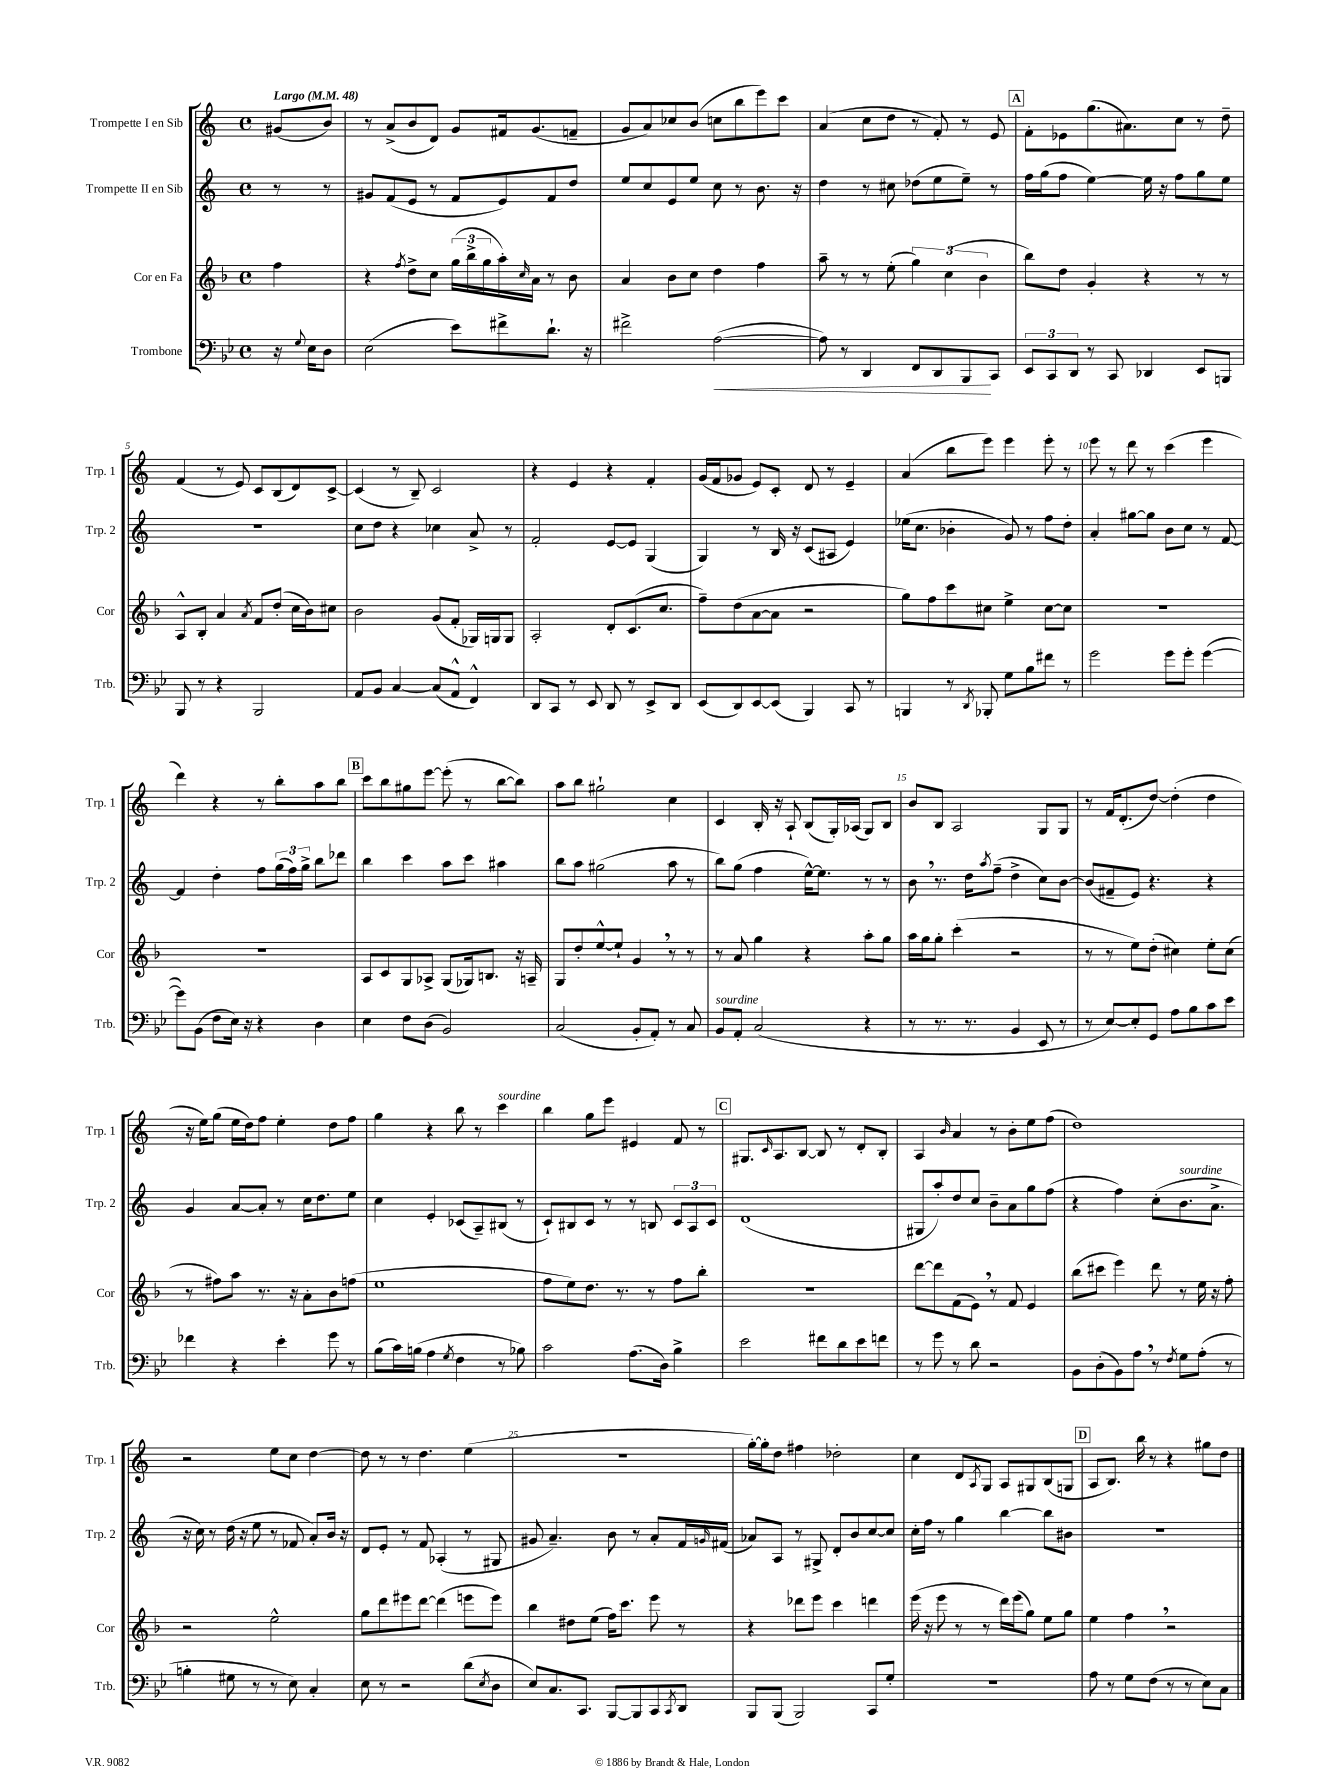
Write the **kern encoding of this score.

**kern	**kern	**kern	**kern
*staff4	*staff3	*staff2	*staff1
*clefF4	*clefG2	*clefG2	*clefG2
*k[b-e-]	*k[b-]	*k[]	*k[]
*M4/4	*M4/4	*M4/4	*M4/4
*met(c)	*met(c)	*met(c)	*met(c)
*MM48	*MM48	*MM48	*MM48
16r	4ff	8r	(8g#
8qqG	.	.	.
16E-	.	.	.
8D	.	8r	8b)
=	=	=	=
(2E-	4r	8g#	8r
.	.	(8f	(8a^
.	8qff	.	.
.	8dd^	8e	8b
.	8cc	8r	8d)
8e-)	(24gg	8f	8g
.	24bb-^	.	.
.	24gg	.	.
8f#^	16aa')	8e)	16f#
.	16qqcc	.	.
.	16a	.	(8.g
8.d`	8r	8f	.
.	8b-	8dd	8f~
16r	.	.	.
=	=	=	=
2f#^	4a	8ee	8g
.	.	8cc	8a)
.	8b-	8e	8cc-
.	8cc	8ee	(8b
([2A	4dd	8cc	8cc
.	.	8r	8bb
.	4ff	8.b	8eee)
.	.	.	8ccc
.	.	16r	.
=	=	=	=
8A])	8aa~	4dd	(4a
8r	8r	.	.
4DD	8r	8r	8cc
.	(8ee'	8cc#	8dd
8FF	6gg)	(8dd-	8r
8DD	.	8ee	8f')
.	(6cc	.	.
8BBB-	.	8ee~)	8r
.	6b-	.	.
8CC	.	8r	8e
=	=	=	=
12EE-	8bb-)	16ff	8f'
.	.	(16gg	.
12CC	.	.	.
.	8dd	8ff	8e-
12DD	.	.	.
8r	4g'	[4ee)	(8.gg
8CC	.	.	.
.	.	.	8.a#)
4DD-	4r	16ee]	.
.	.	16r	.
.	.	8ff	8cc
8EE-	8r	8gg	8r
8BBB	8r	8ee	8dd~
=	=	=	=
8BBB-	8A^^	1r	(4f
8r	8B-'	.	.
4r	4a	.	8r
.	.	.	8e)
.	8qa	.	.
2BBB-	8f	.	8c
.	(8dd'	.	(8B
.	16cc	.	8d)
.	16b-)	.	.
.	8cc#	.	[8c^
=	=	=	=
8AA	2b-	8cc	(4c]
8BB-	.	8dd	.
[4C	.	4r	8r
.	.	.	8B~)
(8C]	(8g	4cc-	2c
8AA^^	8f'	.	.
4FF^^)	16G-)	8a^	.
.	16G	.	.
.	8G	8r	.
=	=	=	=
8DD	2A'	2f'	4r
8CC	.	.	.
8r	.	.	4e
8EE-	.	.	.
8DD	8d'	[8e	4r
8r	(8.c	8e]	.
8EE-^	.	(4G	4f'
.	8.cc	.	.
8DD	.	.	.
=	=	=	=
(8EE-	8ff~)	4G)	(16g
.	.	.	16f
8DD)	(8dd	.	8g-
[8EE-	[8a	8r	8e)
(8EE-]	8a]	16B	8c'
.	.	16r	.
4BBB-)	2r	(8c	8d
.	.	8A#	8r
8CC	.	4e)	4e~
8r	.	.	.
=	=	=	=
4BBB	8gg)	(16ee-	(4a
.	.	8.cc	.
.	8ff	.	.
8r	8ccc	4b-'	8bb
8qDD	.	.	.
8BBB-'	8cc#	.	8eee)
8G	4ee^	8g)	4eee
8B-	.	8r	.
8f#	[8cc#	8ff	8eee'
8r	8cc#]	8dd'	8r
=	=	=	=
2g	1r	4a'	8eee
.	.	.	8r
.	.	[8gg#	8ddd
.	.	8gg#]	8r
8g	.	8b	(4ccc
8g'	.	8cc	.
([4g	.	8r	4eee
.	.	[8f	.
=	=	=	=
8g])	1r	4f]	4ddd)
(8BB-	.	.	.
8F	.	4dd'	4r
16E-)	.	.	.
16r	.	.	.
4r	.	8ff	8r
.	.	(24gg	8bb'
.	.	24ff)	.
.	.	24gg^	.
4D	.	8bb	8aa
.	.	8ddd-	8bb
=	=	=	=
4E-	8A	4bb	8ccc
.	8c	.	8bb
8F	8G	4ccc	8gg#
(8D	8A-^	.	[8eee
2BB-)	(8G	8aa	(8eee']
.	16G-)	8ccc	8r
.	8.B	.	.
.	.	4aa#	[8bb
.	16r	.	8bb])
.	16A~	.	.
=	=	=	=
(2C	8G	8bb	8aa
.	8dd'	8aa	8bb
.	[8ee^^	(2gg#	2gg#`
.	8ee`]	.	.
8BB-'	4g	.	.
8AA')	.	.	.
8r	8r	8aa	4cc
8C	8r	8r	.
=	=	=	=
8BB-	8r	8bb)	4c
8AA'	8a	(8gg	.
(2C	4gg	4ff	16B'
.	.	.	16r
.	.	.	8A`
.	4r	[16ee^^)	(8B
.	.	8.ee]	.
.	.	.	16G')
.	.	.	(16A-
4r	8aa'	8r	8G)
.	8gg	8r	8B
=	=	=	=
8r	16aa	8b	8b
.	16gg	.	.
8.r	8gg'	8.r	8B
.	(4ccc'	.	2A
8.r	.	16dd	.
.	.	8qaa	.
.	.	(8ff~	.
4BB-	2r	4dd^	.
8EE-	.	8cc)	8G
8r	.	[8b	8G
=	=	=	=
8r	8r	(8b]	8r
[8E-)	8r	8f#~	16f
.	.	.	(8.d'
8E-']	8ee)	8e)	.
8GG	(8dd'	4.r	[8dd)
8A	4cc#)	.	(4dd']
8B-	.	.	.
8c	8ee'	4r	4dd
8e-	(8cc#	.	.
=	=	=	=
4f-	8r	4g	16r
.	.	.	16ee)
.	8ff#)	.	(8gg
4r	8aa	[8a	16ee
.	.	.	16dd)
.	8.r	8a']	8ff
4e-'	.	8r	4ee'
.	16r	.	.
.	8a'	16cc	.
.	.	8.dd	.
8g	8b-	.	8dd
8r	(8ff	8ee	8ff
=	=	=	=
(8B-	1ee	4cc	4gg
16c)	.	.	.
(16B	.	.	.
4A	.	4e'	4r
8qG	.	.	.
4F	.	(8c-	8bb
.	.	8A~)	8r
8r	.	(8B#	4ccc
8B-)	.	8r	.
=	=	=	=
2c	8ff	8c`)	4bb
.	8ee)	8B#	.
.	8.dd	8c	8gg
.	.	8r	8eee
.	8.r	.	.
(8.A	.	8r	4e#
.	8r	8B	.
16D)	.	.	.
4B-^	8ff	12c	8f
.	.	12A	.
.	8bb-'	.	8r
.	.	12c	.
=	=	=	=
2e-	1r	(1d	8.G#
.	.	.	16qqc
.	.	.	8.A
.	.	.	[8B
8f#	.	.	8B]
8d	.	.	8r
8e-	.	.	8d'
8f	.	.	8B'
=	=	=	=
8r	[8ddd	8G#	4A
8g	8ddd]	8aa')	.
.	.	.	16qqb
8r	(8f	8dd	4a
8d	8e)	8cc	.
2r	8r	8b~	8r
.	8f	8a	8b'
.	4e	8gg	8ee
.	.	(8ff	(8ff
=	=	=	=
8BB-	(8bb-	4r	1dd)
(8D'	8ccc#	.	.
8BB-)	4eee)	4ff)	.
8A	.	.	.
8r	8ddd	(8cc'	.
8qF	.	.	.
8G	8r	8.b	.
(8A'	16ee	.	.
.	16r	8.a^	.
8r	8ff'	.	.
=	=	=	=
4B'	2r	16r	2r
.	.	16cc)	.
.	.	8r	.
8G#	.	(16dd	.
.	.	16r	.
8r	.	8ee	.
8r	2ee^^	8r	8ee
8E-)	.	8f-	8cc
4C'	.	8a')	[4dd
.	.	16b	.
.	.	16r	.
=	=	=	=
8E-	8gg	8d	8dd]
8r	8ddd	8e'	8r
2r	8eee#	8r	8r
.	[8ddd	8f	4.dd
.	(4ddd]	(4A-'	.
(8d	8eee	8r	(4ee
8qE-	.	.	.
8D	8eee)	8G#	.
=	=	=	=
8E-)	4bb-	8g#	1r
8.C	.	4.a~)	.
.	8dd#	.	.
8.CC	.	.	.
.	(8ee	.	.
[8BBB-	16ff)	8b	.
.	8.ccc	.	.
8BBB-]	.	8r	.
8CC	8eee	8a'	.
8qCC	.	.	.
8DD	8r	16f	.
.	.	16qqg	.
.	.	(16f#	.
=	=	=	=
8BBB-	4r	8a-)	[16gg')
.	.	.	16gg']
(8BBB-	.	8A	8dd
2BBB-)	8ddd-	8r	4ff#
.	8eee	8G#^	.
.	4ccc	8d'	2dd-'
.	.	8b	.
8CC	4ddd	[8cc	.
8G'	.	8cc]	.
=	=	=	=
1r	(16eee	16cc'	4cc
.	16r	16ff	.
.	8eee	8r	.
.	8r	4gg	8d
.	.	.	8qA
.	8r	.	8G
.	16ddd)	[4bb	8A
.	(16eee	.	.
.	8gg)	.	8G#
.	8ee	8bb]	(8B
.	8gg	8b#	8G
=	=	=	=
8A	4ee	1r	8A
8r	.	.	8.B)
8G	4ff	.	.
.	.	.	16bb
(8F	.	.	8r
8r	2r	.	4r
8r	.	.	.
8E-)	.	.	8gg#
8C	.	.	8dd
==	==	==	==
*-	*-	*-	*-
